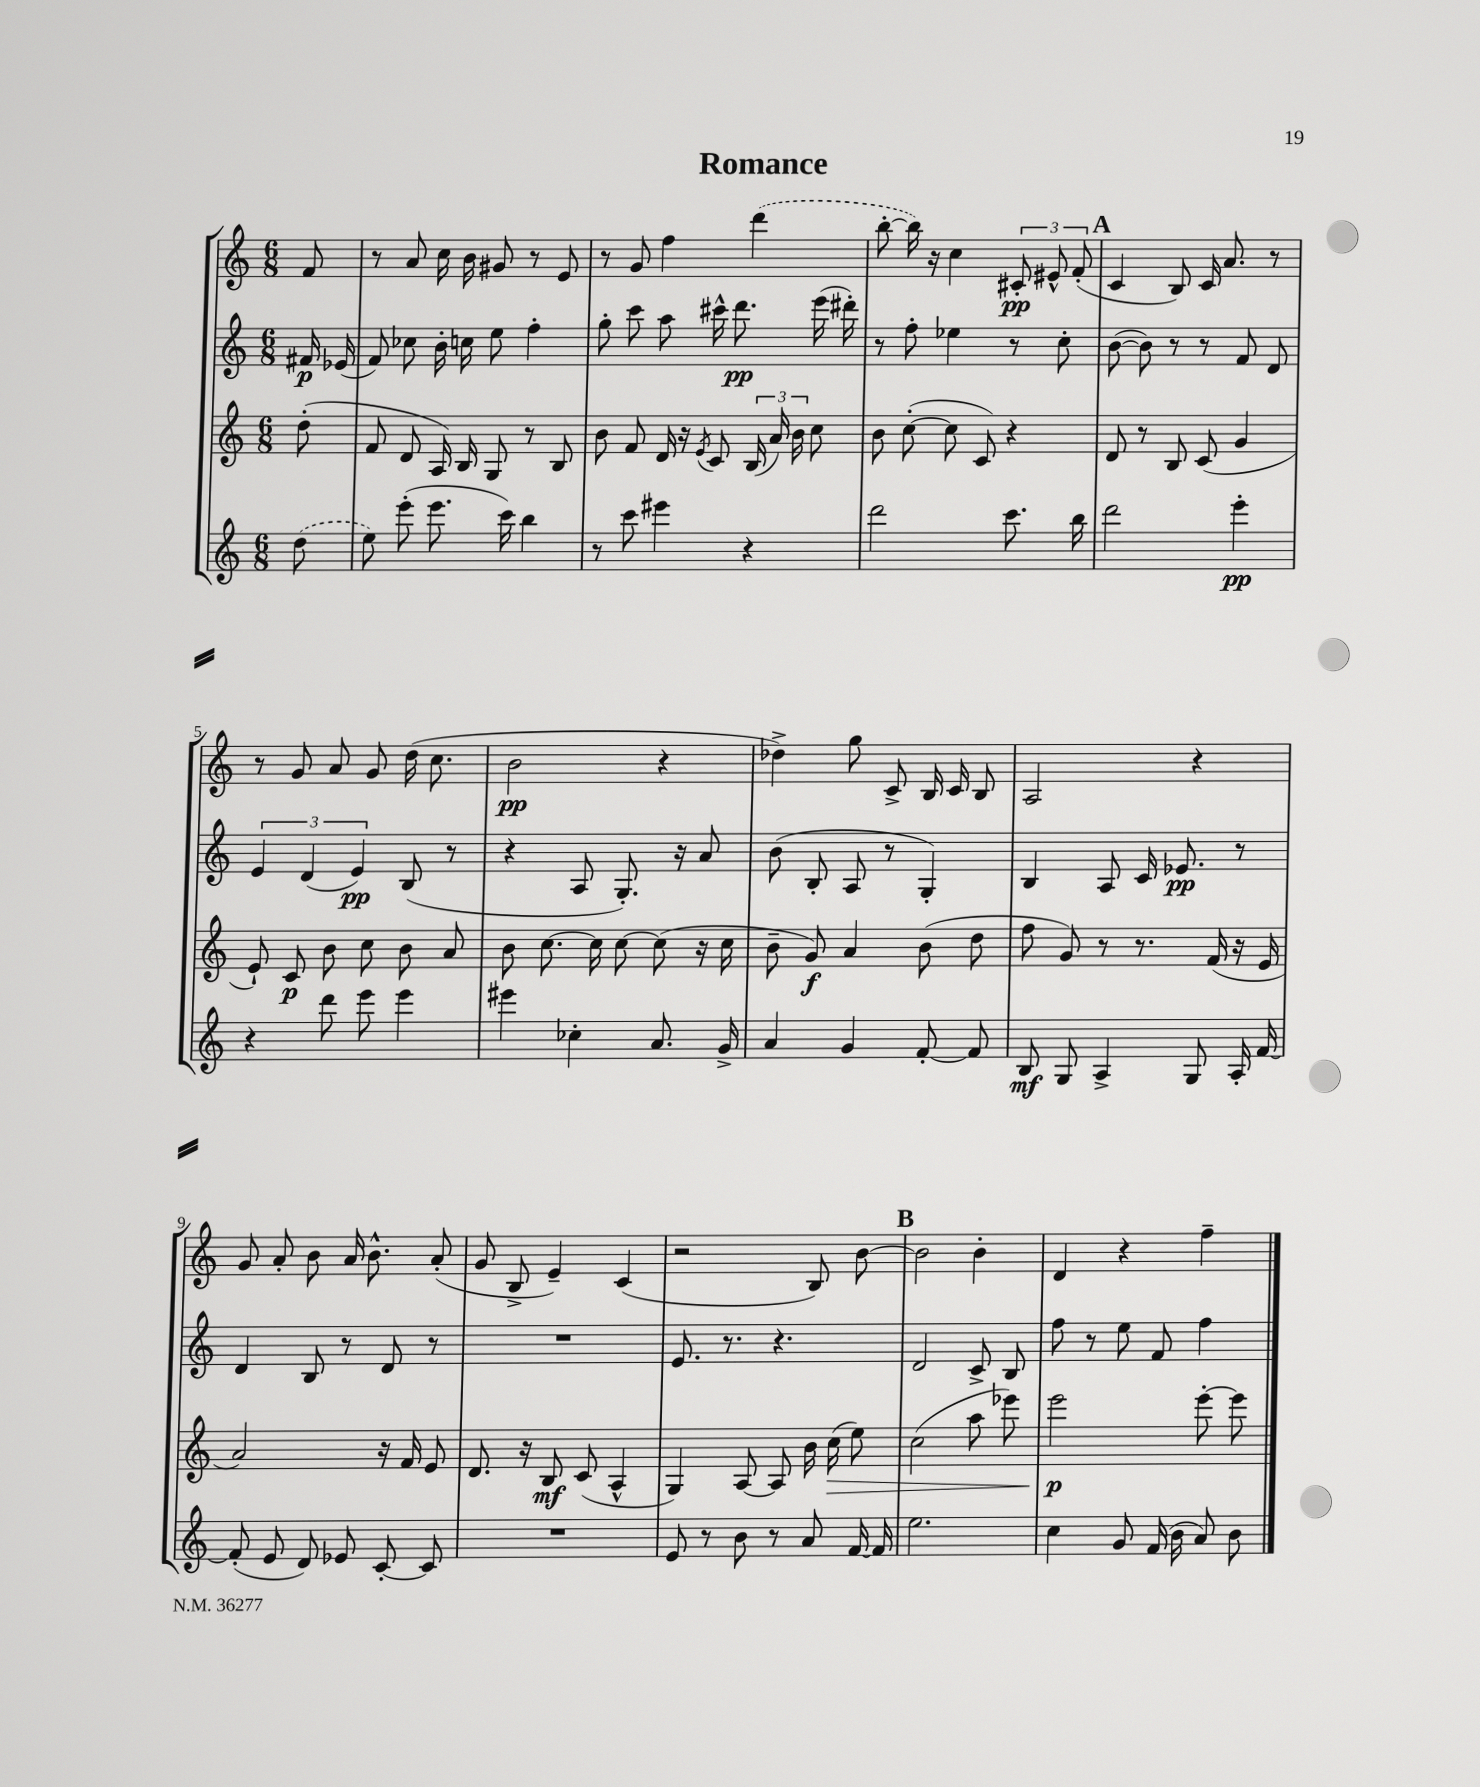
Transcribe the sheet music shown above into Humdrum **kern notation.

**kern	**kern	**kern	**kern
*staff4	*staff3	*staff2	*staff1
*clefG2	*clefG2	*clefG2	*clefG2
*k[]	*k[]	*k[]	*k[]
*M6/8	*M6/8	*M6/8	*M6/8
(8dd	(8dd'	16f#	8f
.	.	(16e-	.
=	=	=	=
8ee)	8f	8f)	8r
(8eee'	8d	8cc-	8a
8.eee	16A)	16b'	16cc
.	16B	16cc	16b
.	8G	8ee	8g#
16ccc)	.	.	.
4bb	8r	4ff'	8r
.	8B	.	8e
=	=	=	=
8r	8b	8gg'	8r
8ccc	8f	8ccc	8g
4eee#	16d	8aa	4ff
.	16r	.	.
.	8qe	.	.
.	8c	16ccc#^^	.
.	.	8.ddd	.
4r	(24B	.	(4ddd
.	24a)	.	.
.	24b	.	.
.	8cc	(16eee	.
.	.	16ddd#')	.
=	=	=	=
2ddd	8b	8r	[8bb'
.	([8cc'	8ff'	16bb])
.	.	.	16r
.	8cc]	4ee-	4cc
.	8c)	.	.
8.ccc	4r	8r	12c#'
.	.	.	12e#^^
.	.	8cc'	.
.	.	.	(12f'
16bb	.	.	.
=	=	=	=
2ddd	8d	([8b	4c
.	8r	8b])	.
.	8B	8r	8B)
.	(8c	8r	16c
.	.	.	8.a
4eee'	4g	8f	.
.	.	8d	8r
=	=	=	=
4r	8e`)	6e	8r
.	8c	.	8g
.	.	(6d	.
8ddd	8b	.	8a
.	.	6e)	.
8eee	8cc	.	8g
4eee	8b	(8B	(16dd
.	.	.	8.cc
.	8a	8r	.
=	=	=	=
4eee#	8b	4r	2b
.	[8.cc	.	.
4cc-'	.	8A	.
.	16cc]	.	.
.	[8cc	8.G')	.
8.a	(8cc]	.	4r
.	.	16r	.
.	16r	8a	.
16g^	16cc	.	.
=	=	=	=
4a	8b~	(8b	4dd-^)
.	8g)	8B'	.
4g	4a	8A	8gg
.	.	8r	8c^
[8f'	(8b	4G')	16B
.	.	.	16c
8f]	8dd	.	8B
=	=	=	=
8B	8ff	4B	2A
8G	8g)	.	.
4A^	8r	8A	.
.	8.r	16c	.
.	.	8.e-	.
8G	.	.	4r
.	(16f	.	.
16A'	16r	8r	.
[16f	16e	.	.
=	=	=	=
(8f']	2a)	4d	8g
8e	.	.	8a'
8d)	.	8B	8b
8e-	.	8r	16a
.	.	.	8.b^^
[8c'	16r	8d	.
.	16f	.	.
8c]	8e	8r	(8a'
=	=	=	=
2.r	8.d	2.r	8g
.	.	.	8B^
.	16r	.	.
.	8B	.	4e~)
.	(8c	.	.
.	4A^^	.	(4c
=	=	=	=
8e	4G)	8.e	2r
8r	.	.	.
.	.	8.r	.
8b	[8A	.	.
8r	8A]	4.r	.
8a	16b	.	8B)
.	(16cc	.	.
[16f	8ee)	.	[8b
16f]	.	.	.
=	=	=	=
2.ee	(2cc	2d	2b]
.	8aa	8c^	4b'
.	8eee-)	8B	.
=	=	=	=
4cc	2eee	8ff	4d
.	.	8r	.
8g	.	8ee	4r
(16f	.	8f	.
16b	.	.	.
8a)	[8eee'	4ff	4ff~
8b	8eee]	.	.
==	==	==	==
*-	*-	*-	*-
